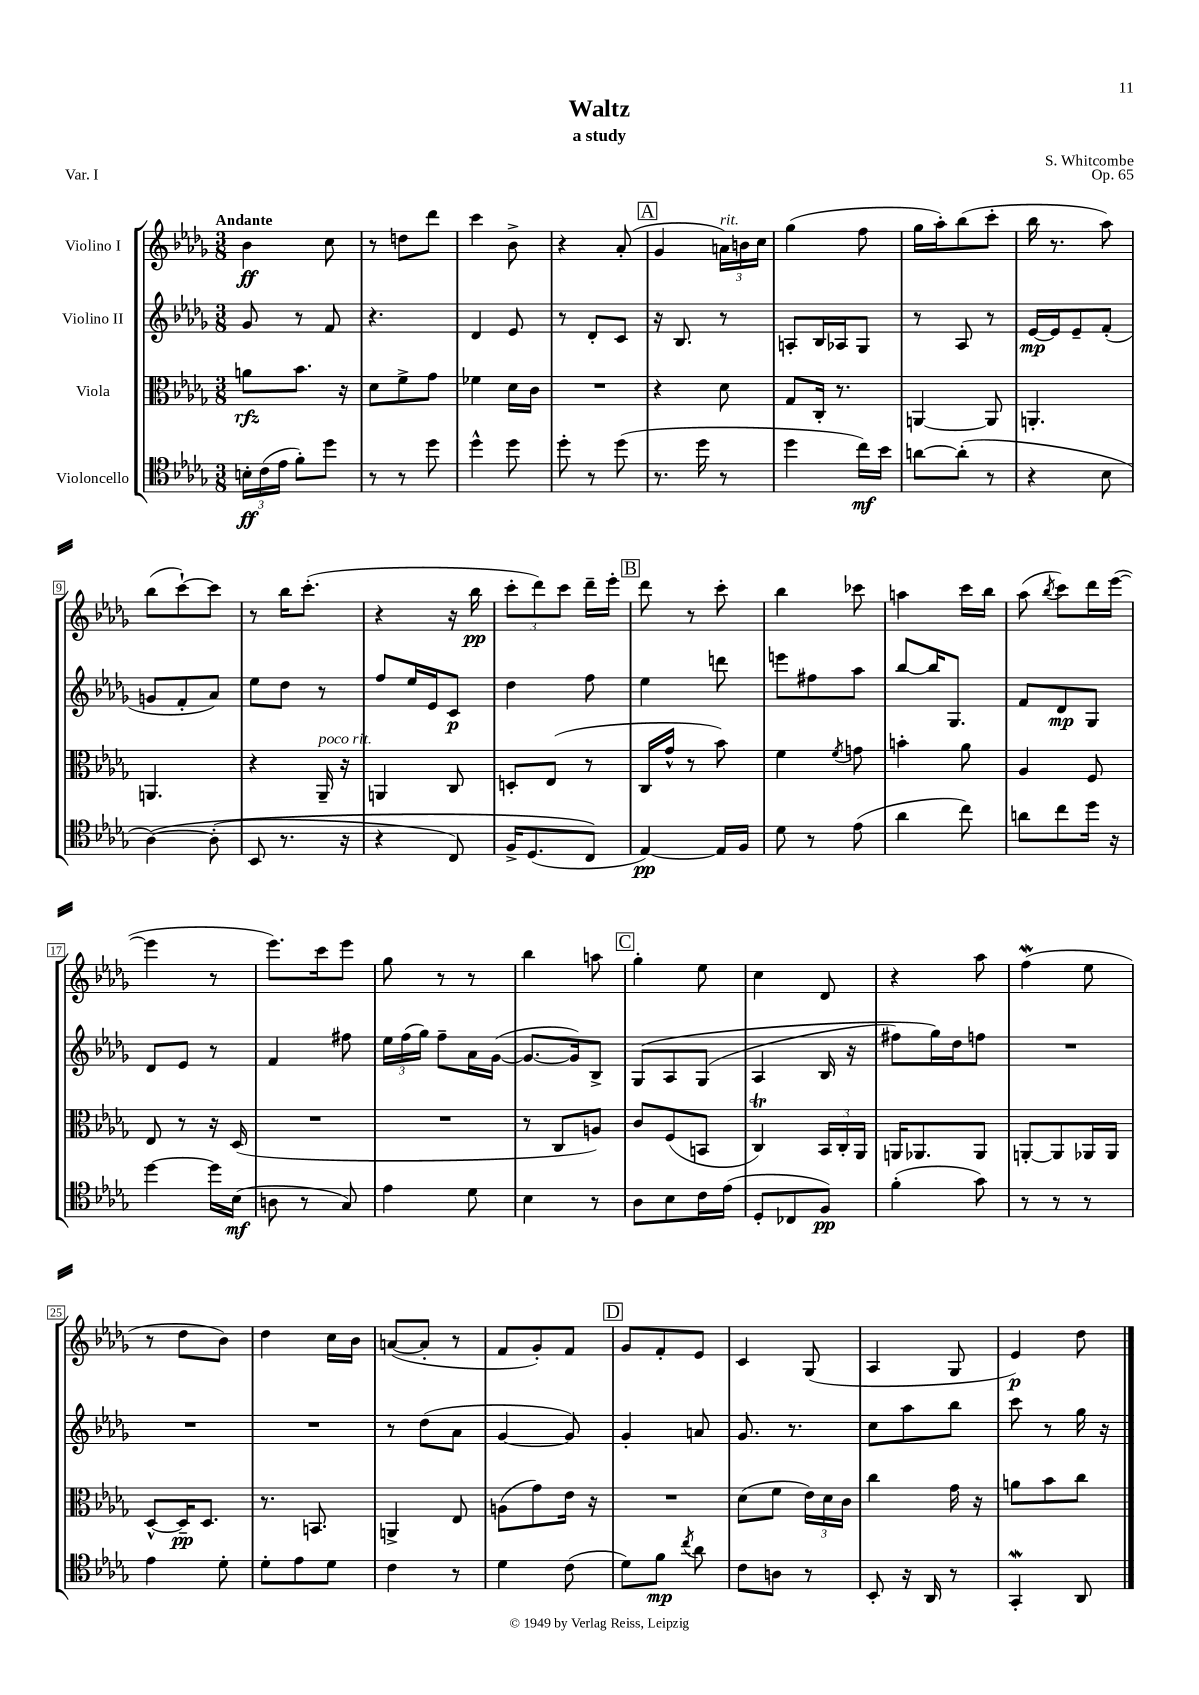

**kern	**dynam	**kern	**dynam	**kern	**dynam	**kern	**dynam
*part4	*part4	*part3	*part3	*part2	*part2	*part1	*part1
*staff4	*staff4	*staff3	*staff3	*staff2	*staff2	*staff1	*staff1
*I"Violoncello	*	*I"Viola	*	*I"Violino II	*	*I"Violino I	*
*clefC4	*	*clefC3	*	*clefG2	*	*clefG2	*
*k[b-e-a-d-g-]	*	*k[b-e-a-d-g-]	*	*k[b-e-a-d-g-]	*	*k[b-e-a-d-g-]	*
*M3/8	*	*M3/8	*	*M3/8	*	*M3/8	*
=1	=1	=1	=1	=1	=1	=1	=1
!	!	!	!	!	!	!LO:TX:a:B:t=Andante	!
24Bn'\LL	ff	8an\L	rfz	8g-/	.	4b-\	ff
(24c\	.	.	.	.	.	.	.
24e-\JJ	.	.	.	.	.	.	.
8f'\L)	.	8.b-\J	.	8r	.	.	.
8dd-\J	.	.	.	8f/	.	8cc\	.
.	.	16r	.	.	.	.	.
=2	=2	=2	=2	=2	=2	=2	=2
8r	.	8d-\L	.	4.r	.	8r	.
8r	.	8f^\	.	.	.	8ddn\L	.
8dd-\	.	8g-\J	.	.	.	8ddd-\J	.
=3	=3	=3	=3	=3	=3	=3	=3
4dd-^^\	.	4f-X\	.	4d-/	.	4ccc\	.
8dd-\	.	16d-\LL	.	8e-/	.	8b-^\	.
.	.	16c\JJ	.	.	.	.	.
=4	=4	=4	=4	=4	=4	=4	=4
8dd-'\	.	4.r	.	8r	.	4r	.
8r	.	.	.	8d-'/L	.	.	.
(8dd-\	.	.	.	8c/J	.	(8a-'/	.
!!LO:REH:place=s1:t=A
=5	=5	=5	=5	=5	=5	=5	=5
8.r	.	4r	.	16r	.	4g-/	.
.	.	.	.	8.B-/	.	.	.
16dd-\	.	.	.	.	.	.	.
!	!	!	!	!	!	!LO:TX:a:i:t=rit.	!
8r	.	8d-\	.	8r	.	24an\LL)	.
.	.	.	.	.	.	24bn\	.
.	.	.	.	.	.	24cc\JJ	.
=6	=6	=6	=6	=6	=6	=6	=6
4dd-\	.	8G-/L	.	8An'/L	.	(4gg-\	.
.	.	16C'/Jk	.	16B-/L	.	.	.
.	.	8.r	.	16A-X/J	.	.	.
16cc\LL)	mf	.	.	8G-/J	.	8ff\	.
16b-\JJ	.	.	.	.	.	.	.
=7	=7	=7	=7	=7	=7	=7	=7
[8an\L	.	[4AAn/	.	8r	.	16gg-\LL	.
.	.	.	.	.	.	16aa-'\J)	.
(8a'\J]	.	.	.	8A-/	.	(8bb-\	.
8r	.	8AA/]	.	8r	.	8ccc'\J	.
=8	=8	=8	=8	=8	=8	=8	=8
4r	.	4.AAn'/	.	[16e-/LL	mp	16bb-\	.
.	.	.	.	16e-/J]	.	8.r	.
.	.	.	.	8e-~/	.	.	.
8B-\	.	.	.	(8f'/J	.	8aa-\)	.
!!LO:LB:g=z
=9	=9	=9	=9	=9	=9	=9	=9
([4A-\)	.	4.AAn/	.	8gn/L	.	(8bb-\L	.
.	.	.	.	8f'/	.	[8ccc`\)	.
(8A-'\]	.	.	.	8a-/J)	.	8ccc\J]	.
=10	=10	=10	=10	=10	=10	=10	=10
8BB-/	.	4r	.	8ee-\L	.	8r	.
8.r	.	.	.	8dd-\J	.	16bb-\KL	.
.	.	.	.	.	.	(8.ccc'\J	.
!	!	!LO:TX:a:i:t=poco rit.	!	!	!	!	!
.	.	16AA-~/	.	8r	.	.	.
16r	.	16r	.	.	.	.	.
=11	=11	=11	=11	=11	=11	=11	=11
4r	.	4AAn/	.	8ff/L	.	4r	.
.	.	.	.	16ee-/L	.	.	.
.	.	.	.	16e-/J	.	.	.
8C/)	.	8C/	.	8c/J	p	16r	.
.	.	.	.	.	.	16bb-\	pp
=12	=12	=12	=12	=12	=12	=12	=12
16F^/KL	.	8Dn'/L	.	4dd-\	.	12ccc'\L	.
(8.D-/	.	.	.	.	.	.	.
.	.	.	.	.	.	12ddd-\)	.
.	.	(8E-/J	.	.	.	.	.
.	.	.	.	.	.	12ccc\J	.
8C/J)	.	8r	.	8ff\	.	16ddd-~\LL	.
.	.	.	.	.	.	16eee-'\JJ	.
!!LO:REH:place=s1:t=B
=13	=13	=13	=13	=13	=13	=13	=13
[4E-/)	pp	16C/LL	.	4ee-\	.	8ddd-\	.
.	.	16g-^^/JJ	.	.	.	.	.
.	.	8r	.	.	.	8r	.
16E-/LL]	.	8b-\)	.	8dddn\	.	8ccc'\	.
16F/JJ	.	.	.	.	.	.	.
=14	=14	=14	=14	=14	=14	=14	=14
8d-\	.	4f\	.	8eeen\L	.	4bb-\	.
8r	.	.	.	8ff#X\	.	.	.
.	.	8qf/	.	.	.	.	.
(8e-\	.	8gn\	.	8aa-\J	.	8ccc-X\	.
=15	=15	=15	=15	=15	=15	=15	=15
4a-\	.	4bn'\	.	[8bb-/L	.	4aan\	.
.	.	.	.	16bb-/K]	.	.	.
.	.	.	.	8.G-/J	.	.	.
8cc\)	.	8a-\	.	.	.	16ccc\LL	.
.	.	.	.	.	.	16bb-\JJ	.
=16	=16	=16	=16	=16	=16	=16	=16
8an\L	.	4A-/	.	8f/L	.	(8aa-\	.
.	.	.	.	.	.	8qbb-/	.
8cc\	.	.	.	8d-/	mp	8ccc\L)	.
16dd-\Jk	.	8F/	.	8G-/J	.	16ddd-\L	.
16r	.	.	.	.	.	([16eee-\JJ	.
!!LO:LB:g=z
=17	=17	=17	=17	=17	=17	=17	=17
[4dd-\	.	8E-/	.	8d-/L	.	4eee-\]	.
.	.	8r	.	8e-/J	.	.	.
16dd-\LL]	.	16r	.	8r	.	8r	.
(16B-\JJ	mf	(16D-/	.	.	.	.	.
=18	=18	=18	=18	=18	=18	=18	=18
8An\	.	4.r	.	4f/	.	8.eee-\L)	.
8r	.	.	.	.	.	.	.
.	.	.	.	.	.	16ccc\k	.
8G-/)	.	.	.	8ff#X\	.	8eee-\J	.
=19	=19	=19	=19	=19	=19	=19	=19
4e-\	.	4.r	.	24ee-\LL	.	8gg-\	.
.	.	.	.	(24ff\	.	.	.
.	.	.	.	24gg-\JJ)	.	.	.
.	.	.	.	8ff~\L	.	8r	.
8d-\	.	.	.	16a-\L	.	8r	.
.	.	.	.	([16g-\JJ	.	.	.
=20	=20	=20	=20	=20	=20	=20	=20
4B-\	.	8r	.	8.g-/L_	.	4bb-\	.
.	.	8C/L	.	.	.	.	.
.	.	.	.	16g-/k])	.	.	.
8r	.	8An/J)	.	8B-^/J	.	8aan\	.
!!LO:REH:place=s1:t=C
=21	=21	=21	=21	=21	=21	=21	=21
8A-\L	.	8c/L	.	(8G-/L	.	4gg-'\	.
8B-\	.	(8F/	.	8A-/	.	.	.
16c\L	.	8BBn/J	.	(8G-/J	.	8ee-\	.
(16e-\JJ	.	.	.	.	.	.	.
=22	=22	=22	=22	=22	=22	=22	=22
8D-'/L	.	4Ct/)	.	4A-/	.	4cc\	.
8C-X/	.	.	.	.	.	.	.
8F/J)	pp	24BB-/LL	.	16B-/	.	8d-/	.
.	.	24C'/	.	.	.	.	.
.	.	.	.	16r	.	.	.
.	.	24AA-/JJ	.	.	.	.	.
=23	=23	=23	=23	=23	=23	=23	=23
(4f'\	.	16AAn/KL	.	8ff#X\L)	.	4r	.
.	.	8.AA-X/	.	.	.	.	.
.	.	.	.	16gg-\L)	.	.	.
.	.	.	.	16dd-\J	.	.	.
8g-\)	.	8AA-/J	.	8ffn\J	.	8aa-\	.
=24	=24	=24	=24	=24	=24	=24	=24
8r	.	[8AAn'/L	.	4.r	.	(4ffW\	.
8r	.	8AA/]	.	.	.	.	.
8r	.	16AA-X/L	.	.	.	8ee-\	.
.	.	16AA-/JJ	.	.	.	.	.
!!LO:LB:g=z
=25	=25	=25	=25	=25	=25	=25	=25
4e-\	.	[8D-^^/L	.	4.r	.	8r	.
.	.	16D-~/K]	pp	.	.	8dd-\L	.
.	.	8.D-/J	.	.	.	.	.
8d-'\	.	.	.	.	.	8b-\J)	.
=26	=26	=26	=26	=26	=26	=26	=26
8d-'\L	.	8.r	.	4.r	.	4dd-\	.
8e-\	.	.	.	.	.	.	.
.	.	8.BBn/	.	.	.	.	.
8d-\J	.	.	.	.	.	16cc\LL	.
.	.	.	.	.	.	16b-\JJ	.
=27	=27	=27	=27	=27	=27	=27	=27
4c\	.	4AAn^/	.	8r	.	([8an/L	.
.	.	.	.	(8dd-\L	.	8a'/J]	.
8r	.	8E-/	.	8a-\J	.	8r	.
=28	=28	=28	=28	=28	=28	=28	=28
4d-\	.	(8An\L	.	[4g-/	.	8f/L	.
.	.	8g-\)	.	.	.	8g-'/)	.
(8c\	.	16e-\Jk	.	8g-/])	.	8f/J	.
.	.	16r	.	.	.	.	.
!!LO:REH:place=s1:t=D
=29	=29	=29	=29	=29	=29	=29	=29
8d-\L)	.	4.r	.	4g-'/	.	8g-/L	.
8f\J	mp	.	.	.	.	8f'/	.
8qcc/	.	.	.	.	.	.	.
8a-\	.	.	.	8an/	.	8e-/J	.
=30	=30	=30	=30	=30	=30	=30	=30
8c\L	.	(8d-\L	.	8.g-/	.	4c/	.
8An\J	.	8f\J	.	.	.	.	.
.	.	.	.	8.r	.	.	.
8r	.	24e-\LL)	.	.	.	(8G-/	.
.	.	24d-\	.	.	.	.	.
.	.	24c\JJ	.	.	.	.	.
=31	=31	=31	=31	=31	=31	=31	=31
8BB-'/	.	4cc\	.	8cc\L	.	4A-/	.
16r	.	.	.	8aa-\	.	.	.
16AA-/	.	.	.	.	.	.	.
8r	.	16g-\	.	8bb-\J	.	8G-/	.
.	.	16r	.	.	.	.	.
=32	=32	=32	=32	=32	=32	=32	=32
4GG-w'/	.	8an\L	.	8ccc\	.	4e-/)	p
.	.	8b-\	.	8r	.	.	.
8AA-/	.	8cc\J	.	16gg-\	.	8dd-\	.
.	.	.	.	16r	.	.	.
==	==	==	==	==	==	==	==
*-	*-	*-	*-	*-	*-	*-	*-
